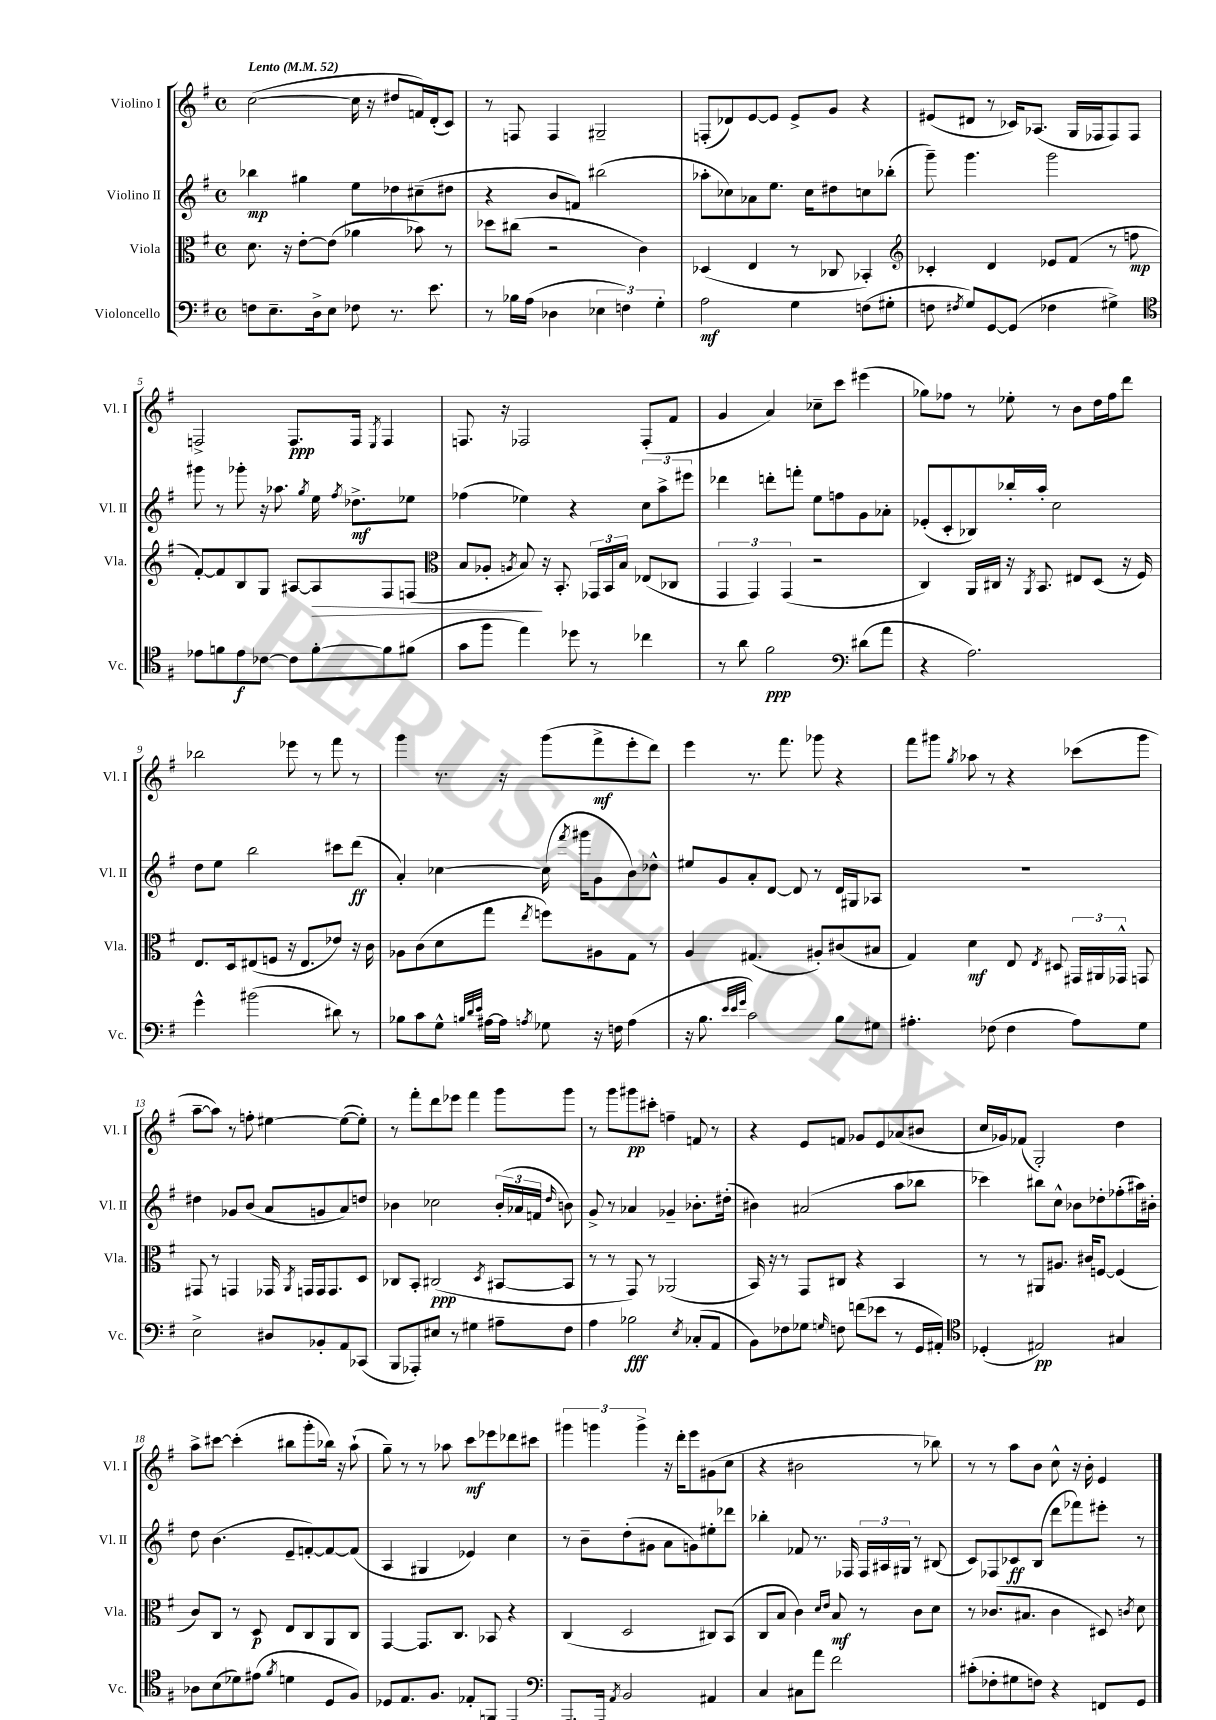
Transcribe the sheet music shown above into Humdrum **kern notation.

**kern	**kern	**kern	**kern
*staff4	*staff3	*staff2	*staff1
*clefF4	*clefC3	*clefG2	*clefG2
*k[f#]	*k[f#]	*k[f#]	*k[f#]
*M4/4	*M4/4	*M4/4	*M4/4
*met(c)	*met(c)	*met(c)	*met(c)
*MM52	*MM52	*MM52	*MM52
8F	8.d	4bb-	([2cc
8.E~	.	.	.
.	16r	.	.
.	[8e'	4gg#	.
16D^	.	.	.
8E	(8e]	.	.
8F-	4a-	8ee	16cc]
.	.	.	16r
8.r	.	8dd-	8dd#
.	8b-)	(8cc#~	16f)
8.e	.	.	(16d'
.	8r	8dd#	8c)
=	=	=	=
8r	8dd-	4r	8r
16B-	(8cc#	.	8F
(16A	.	.	.
4D-	2r	8b	4F
.	.	8f)	.
6E-	.	(2bb#	2G#~
6F)	.	.	.
.	4c)	.	.
6G'	.	.	.
=	=	=	=
2A	(4D-	8aa-'	(8F'
.	.	8cc-)	8d-)
.	4E	8a-	[8e
.	.	8.ee	8e]
4G	8r	.	8e^
.	.	16cc-	.
.	8C-	8dd#	8g
(8F	4BB-')	8cc	4r
8G#'	.	(8bb-'	.
=	=	=	=
*	*clefG2	*	*
8F	4c-'	8ggg~)	(8e#
8qF#	.	.	.
8G)	.	4.ggg	8d#
[8GG	4d	.	8r
(8GG]	.	.	16c-)
.	.	.	(8.A-
4F-	8e-	2ggg	.
.	(8f#	.	16G
.	.	.	16F-
4G#^)	8r	.	8F-)
.	8ff	.	8F-
=	=	=	=
*clefC4	*	*	*
8e-	[8f#')	8ggg#	2F^
8f	8f#]	8r	.
8e-	8B	8ggg-'	.
[8c-	8G	16r	.
.	.	8.aa-	.
8c-]	[8A#	.	8.F
.	.	8qgg	.
[8f'	8A#]	16ee	.
.	.	8qff#	.
.	.	8.dd-^	16F
.	.	.	8qE
8f]	8F#	.	4F
(8f#	(8F	8ee-	.
=	=	=	=
*	*clefC3	*	*
8g	8B	(4ff-	8.F
8ff#	8A-'	.	.
.	.	.	16r
.	8qA	.	.
4ee)	8B)	4ee-)	2F-
.	16r	.	.
.	8.BB'	.	.
8dd-	.	4r	.
8r	24GG-	.	.
.	24BB	.	.
.	24B	.	.
4cc-	(8E-	12cc	(8F-'
.	.	12aa^	.
.	8C-	.	8f#
.	.	12eee#	.
=	=	=	=
8r	6GG	4ddd-	4g
8a	.	.	.
.	6GG)	.	.
2f#	.	8ddd'	4a)
.	(6GG	.	.
.	.	8fff'	.
.	2r	8ee	8cc-~
.	.	8ff	8ccc
*clefF4	*	*	*
(8d#	.	8g	(4eee#
8a	.	8a-'	.
=	=	=	=
4r	4C)	(8e-'	8gg-)
.	.	8c'	8ff-
2.A)	16AA	8B-)	8r
.	16C#	.	.
.	16r	16bb-'	8ee-'
.	8qAA	.	.
.	8.BB	16aa'	.
.	.	2cc	8r
.	8E#	.	8b
.	(8D	.	16dd
.	.	.	16ff-
.	16r	.	8ddd
.	16F#)	.	.
=	=	=	=
4g^^	8.E	8dd	2bb-
.	.	8ee	.
.	16D	.	.
(2b#	(8E#	2bb	.
.	8F	.	.
.	16r	.	8eee-
.	8.E#	.	.
.	.	.	8r
8d#)	8e-)	8ccc#	8fff#
8r	16r	(8ddd	8r
.	16c	.	.
=	=	=	=
8B-	8A-	4a')	4ggg
8c	(8c	.	.
8G^^	8d	[4cc-	8.r
32qqB	.	.	.
32qqd	.	.	.
32qqe	.	.	.
[16A#	8gg	.	.
16A#]	.	.	16r
8qA	8qee	.	.
8G-	8ff)	(16cc-]	(8ggg
.	.	8qfff#	.
.	.	16ggg#	.
16r	8A#	8g	8fff#^
16F	.	.	.
(4A	8G	8b)	8eee'
.	8r	8dd-^^	8ddd)
=	=	=	=
16r	4A	8ee#	4eee
8.B	.	.	.
.	.	8g	.
32qqe	.	.	.
32qqe	.	.	.
32qqg	.	.	.
2c)	(4.G#	8a'	8.r
.	.	[8d	.
.	.	.	8.fff#
.	.	8d]	.
.	8A#')	8r	8ggg-
8B	(8c#	16d	4r
.	.	16G#	.
8G#	8B#	8A-	.
=	=	=	=
4.A#'	4G)	1r	8fff#
.	.	.	8ggg#
.	.	.	8qgg
.	4d	.	8aa-
(8F-	.	.	8r
4F-	8E	.	4r
.	8qE	.	.
.	8D#	.	.
8A#)	24GG#	.	(8ccc-
.	24AA#	.	.
.	24GG-^^	.	.
8G	8GG	.	8ggg#
=	=	=	=
2E^	8GG#	4dd#	[8aa~
.	8r	.	8aa])
.	4GG	8g-	8r
.	.	(8b	8ff'
8D#	16GG-	8a	[4ee#
.	8qAA	.	.
.	16GG	.	.
8BB-'	16GG	8g	.
.	8.GG	.	.
8AA	.	8a)	(8ee#_
(8CC-	8D	8dd	8ee#'])
=	=	=	=
8BBB	8C-	4b-	8r
8AAA-')	8BB'	.	8fff#'
8E#	(2C#	2cc-	8ddd
8r	.	.	8eee-
4G#	.	.	4fff#
.	8qD	.	.
8A#~	[8BB#	(24b-'	8ggg
.	.	24a-	.
.	.	24f	.
.	.	16qqdd	.
8F#	8BB#]	8b)	8ggg
=	=	=	=
4A	8r	8g^	8r
.	8r	8r	8ggg
2B-	8GG)	4a-	8ggg#
.	8r	.	8ccc#'
.	(2AA-	4g-~	4ff~
8qE	.	.	.
(8C-'	.	8.b-'	8f
8AA	.	.	8r
.	.	(16dd#'	.
=	=	=	=
8BB)	16BB)	4b#)	4r
.	16r	.	.
8F-	8r	.	.
8G-	8GG	(2a#	8e
16qqG	.	.	.
8F	8C#	.	8f
(8f	4r	.	8g-
8e-	.	.	8e
8r	4BB	8aa	(8a-
16GG	.	8bb-	8b#
16AA#')	.	.	.
=	=	=	=
*clefC4	*	*	*
(4D-'	8r	4ccc-)	16cc
.	.	.	16g-)
.	8r	.	(8f-
2E#)	8AA#	8bb#	2G')
.	8.A#	8cc^^	.
.	.	8b-	.
.	16c#	.	.
.	[8F	8dd-'	.
4G#	(4F]	(8ff-'	4dd
.	.	16aa#)	.
.	.	16b#'	.
=	=	=	=
8A-	8c)	8dd	8aa^
(8B	8C	(4.b	[8ccc#
8d-)	8r	.	(4ccc#']
(8e#	8D	.	.
8qf#	.	.	.
4d	8E	8e~	8bb#
.	8C	[8f')	8ggg'
8D	8AA	8f_	16bb-)
.	.	.	16r
8F#)	8C	(8f]	(8aa`
=	=	=	=
8D-	[4GG	4A	8gg~)
8.E	.	.	8r
.	8.GG]	4G#	8r
8.F#	.	.	.
.	.	.	8aa-
.	8.C	.	.
8E-'	.	4e-)	8ccc
(8FF	8BB-	.	8eee-
4EE)	4r	4cc	8ddd-
.	.	.	8ccc#
=	=	=	=
*clefF4	*	*	*
[8.AAA	(4C	8r	6ggg#
.	.	8b~	.
.	.	.	6ggg
16AAA]	.	.	.
8qAA	.	.	.
2BB	2D	(8dd'	.
.	.	.	6ggg^
.	.	8g#	.
.	.	8a	16r
.	.	.	16ddd'
.	.	8g)	8eee
4AA#	8C#)	8ee#'	(8g#
.	(8BB	8ddd-	8cc
=	=	=	=
4C	8C	4bb-'	4r
.	8B	.	.
8C#	4c)	8f-	2b#
8a	.	8.r	.
.	16qqd	.	.
.	16qqe	.	.
2f#	8B	.	.
.	.	16F-	.
.	8r	24F-	.
.	.	24A#	.
.	.	24G#	.
.	8c	8r	8r
.	8d	(8B#	8bb-)
=	=	=	=
(8c#'	8r	8c)	8r
8F-'	(8.c-	8F-	8r
8G#	.	8c-	8aa
.	8.B#	.	.
8F)	.	(8B	8b
4r	4c-	8ddd	8cc^^
.	.	8fff-)	16r
.	.	.	16b'
8FF	8D#)	8eee#'	4e
.	8qc	.	.
8GG	8d	8r	.
==	==	==	==
*-	*-	*-	*-
